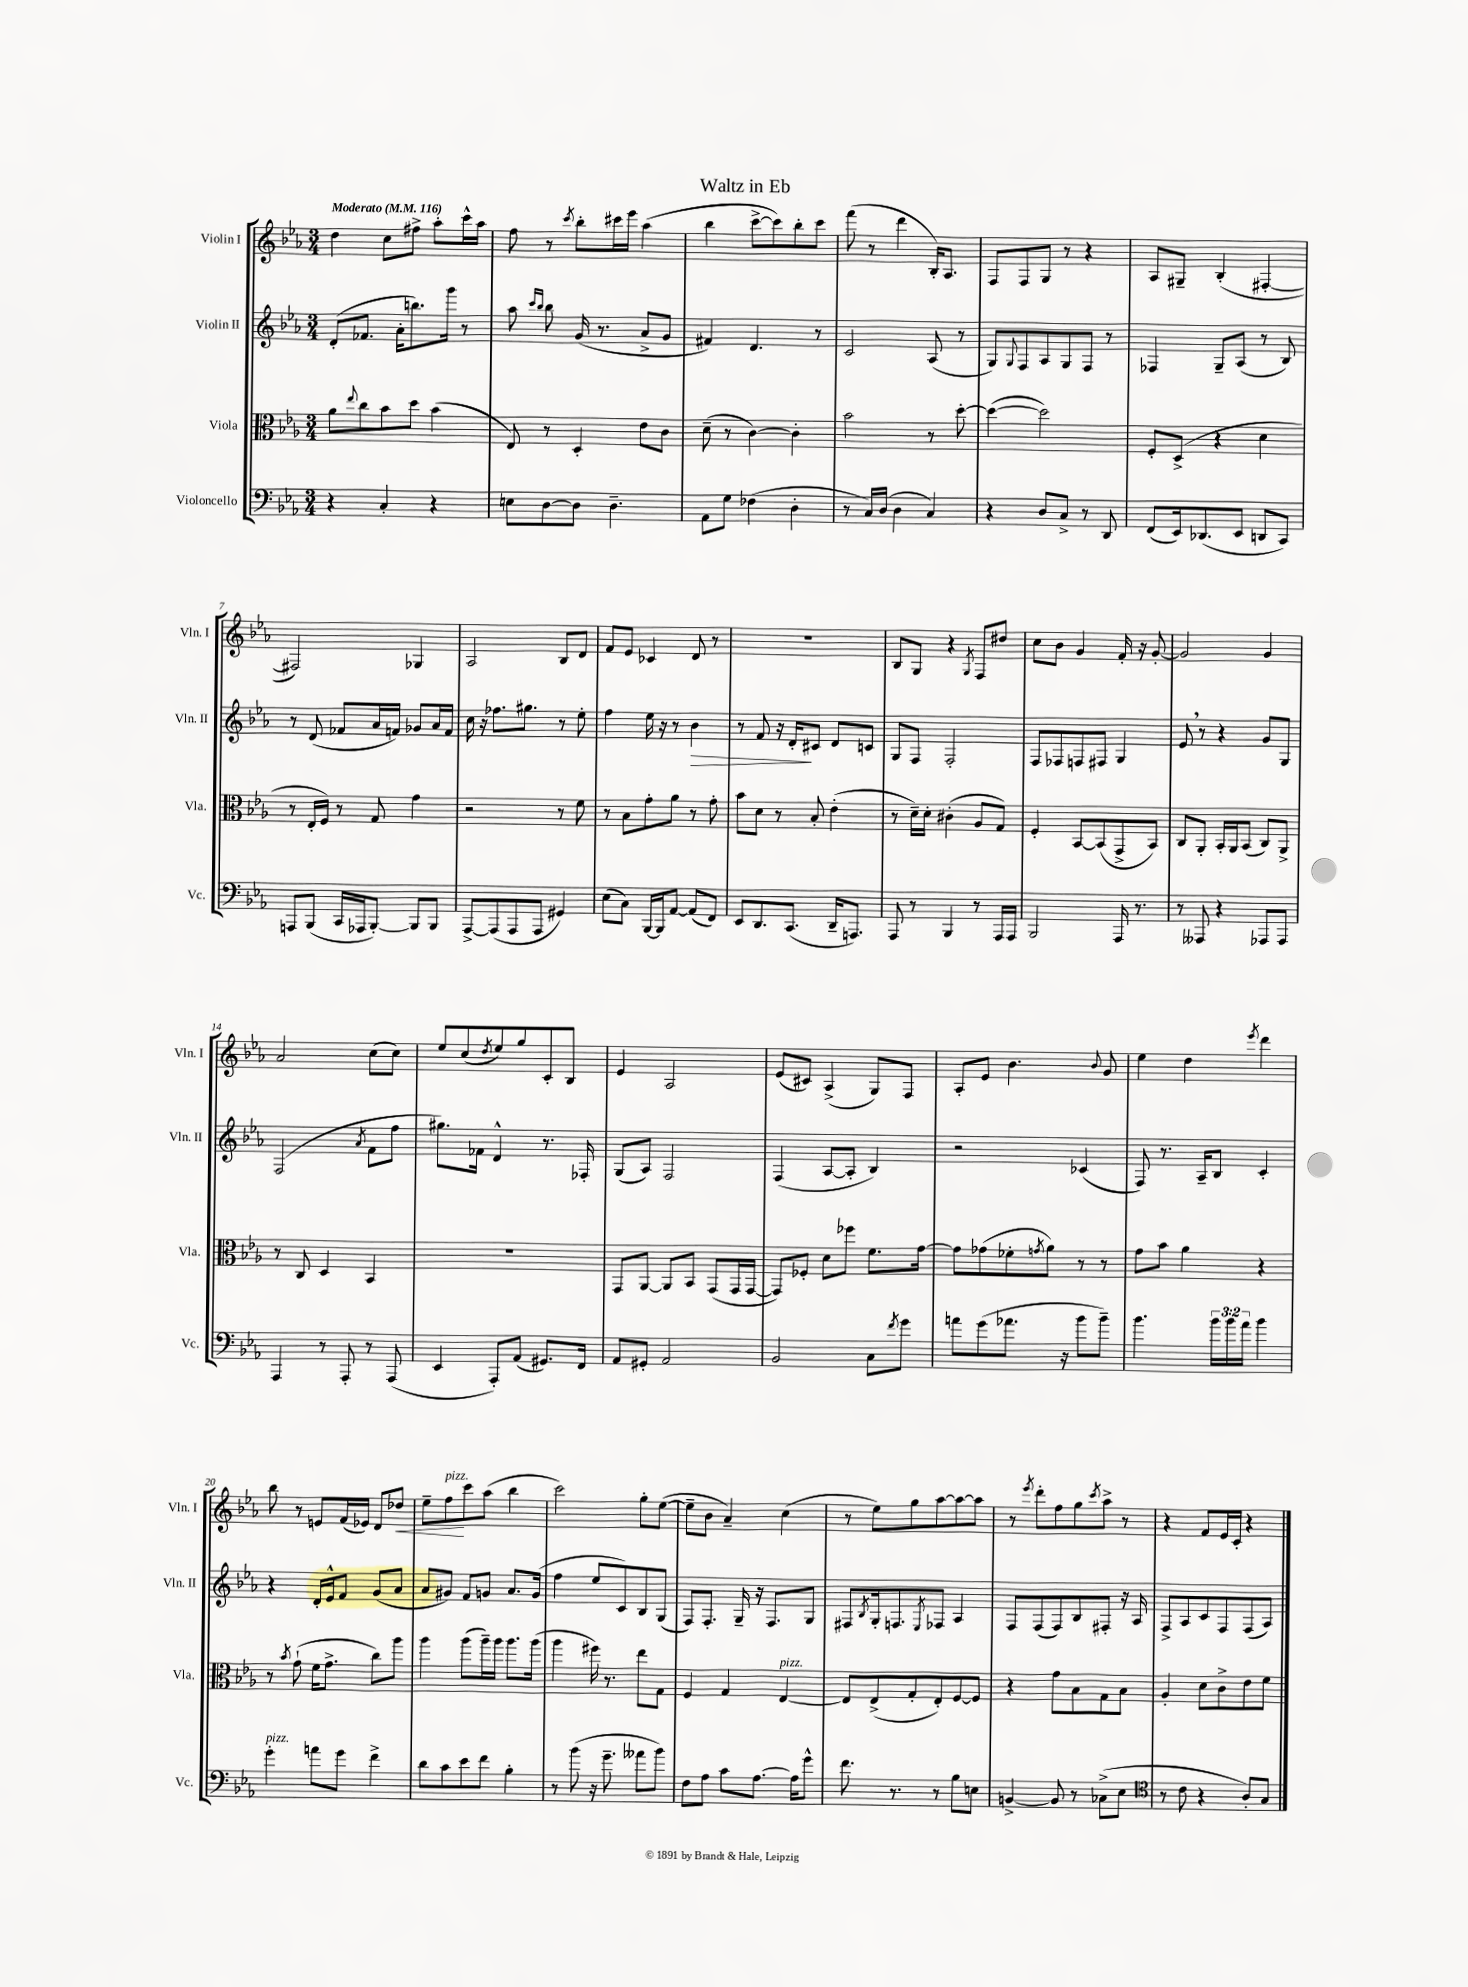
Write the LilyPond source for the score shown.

\header { title = "Waltz in Eb" }
<<
\new StaffGroup <<
\new Staff = "s0" \with { instrumentName = "Violin I" shortInstrumentName = "Vln. I" } {
    \clef treble \key ees \major \numericTimeSignature \time 3/4 \tempo "Moderato" 4 = 116
    d''4 c''8 fis''8-> aes''8-. c'''16-^ aes''16 |
    f''8 r8 \acciaccatura { c'''8 } bes''8-. cis'''16 ees'''16 aes''4( |
    bes''4 c'''8~-> c'''8) bes''8-. c'''8 |
    f'''8( r8 d'''4 bes16-.) aes8. |
    f8 f8 g8 r8 r4 |
    aes8 gis8-- bes4-.( fis4~-. |
    fis2) ges4 |
    aes2 bes8 d'8 |
    f'8 ees'8 ces'4 d'8 r8 |
    R2. |
    bes8 g8 r4 \acciaccatura { g8 } f8 dis''8 |
    c''8 bes'8 g'4 f'16-. r16 g'8~-. |
    g'2 g'4 |
    aes'2 c''8( c''8) |
    ees''8 c''8( \acciaccatura { d''8 } ees''8) g''8 c'8-. bes8 |
    ees'4 aes2 |
    ees'8( cis'8) aes4->( g8) f8 |
    aes8-. ees'8 bes'4. \appoggiatura { bes'8 } g'8 |
    ees''4 d''4 \acciaccatura { ees'''8 } d'''4 |
    bes''8 r8 e'8 f'16( ees'16) d'8 des''8\< |
    ees''8-- f''8\!^\markup { \italic "pizz." } c'''8 aes''8( bes''4 |
    c'''2) g''8-. ees''8~( |
    ees''8-- bes'8 aes'4--) c''4( |
    r8 ees''8) g''8 aes''8~ aes''8~ aes''8 |
    r8 \acciaccatura { ees'''8 } d'''8-. f''8 g''8 \acciaccatura { c'''8 } aes''8-> r8 |
    r4 f'8 ees'16 c'16-. r4 \bar "|." |
}
\new Staff = "s1" \with { instrumentName = "Violin II" shortInstrumentName = "Vln. II" } {
    \clef treble \key ees \major \numericTimeSignature \time 3/4
    d'8-.( fes'8. aes'16-. b''8.) g'''16 r8 |
    aes''8 \grace { c'''16 bes''16 } bes''8 g'16( r8. aes'8-> g'8 |
    fis'4) d'4. r8 |
    c'2 aes8( r8 |
    g8) \appoggiatura { g8 } f8 aes8 g8 f8 r8 |
    fes4 g8-- aes8( r8 bes8) |
    r8 d'8( fes'8 aes'16 f'16) ges'8 aes'16 f'16 |
    c''16 r16 fes''8. gis''8. r8 ees''8-. |
    f''4 ees''16 r16 r8 bes'4\> |
    r8 f'8 r16 d'16-.\! cis'8 d'8 c'8 |
    g8 f8 f2-. |
    f8 fes8 f8 fis8 g4 |
    ees'8 \breathe r8 r4 g'8 g8 |
    f2( \acciaccatura { aes'8 } f'8 f''8 |
    gis''8.) fes'16 d'4-^ r8. fes16-. |
    g8( aes8) f2 |
    f4( aes8~ aes8-. bes4) |
    r2 ces'4( |
    f8) r8. aes16-- bes8 c'4-. |
    r4 d'16-. ees'16-^ f'8 g'8( aes'8 |
    aes'8 gis'8) f'8 g'8 aes'8. g'16( |
    f''4 ees''8 c'8) bes8 g8( |
    f8) f8.-. g16-- r16 f8. g8 |
    fis8 \acciaccatura { bes8 } g16-. f8. \acciaccatura { ees8 } fes8 aes4 |
    f8 f8( f8) bes8 fis8-. r16 aes16 |
    f8-> aes8 c'8 f8 f8( aes8) \bar "|." |
}
\new Staff = "s2" \with { instrumentName = "Viola" shortInstrumentName = "Vla." } {
    \clef alto \key ees \major \numericTimeSignature \time 3/4
    aes'8 \appoggiatura { ees''8 } c''8 bes'8 d''8 bes'4( |
    ees8) r8 d4-. ees'8 c'8 |
    d'8--( r8 c'4~) c'4-. |
    bes'2 r8 d''8~-. |
    d''4~( d''2) |
    f8-. d8->( r4 d'4 |
    r8 ees16-. f16) r8 g8 g'4 |
    r2 r8 f'8 |
    r8 bes8 g'8-. aes'8 r8 g'8-. |
    bes'8 d'8 r8 bes8-. ees'4-.( |
    r8 d'16--) d'16-. cis'4-.( aes8 g8) |
    f4-. bes,8~ bes,8( g,8-> bes,8) |
    c8 aes,8-. bes,16-. aes,16 bes,8( c8) aes,8-> |
    r8 c8 d4 bes,4 |
    R2. |
    g,8 aes,8~ aes,8 bes,8 g,8( g,16 g,16~ |
    g,8) fes8-. d'8 fes''8 f'8. g'16~ |
    g'8 ges'8( fes'8-. \acciaccatura { g'8 } aes'8) r8 r8 |
    g'8 bes'8 aes'4 r4 |
    r8 \acciaccatura { bes'8 } g'8-!( f'16 g'8.-> c''8) aes''8 |
    aes''4 aes''8( aes''16--) aes''16 aes''8. aes''16( |
    aes''4 fis''16) r8. ees''8 g8 |
    f4 g4 ees4~^\markup { \italic "pizz." } |
    ees8 ees8->( g8-. ees8-.) f8~ f8 |
    r4 g'8 bes8 g8 bes8 |
    aes4-. d'8 c'8-> ees'8 f'8 \bar "|." |
}
\new Staff = "s3" \with { instrumentName = "Violoncello" shortInstrumentName = "Vc." } {
    \clef bass \key ees \major \numericTimeSignature \time 3/4 \override Staff.TupletNumber.text = #tuplet-number::calc-fraction-text
    r4 c4-. r4 |
    e8 d8~ d8 d4.-- |
    aes,8 g8 fes4( d4-. |
    r8 c16) d16( d4 c4) |
    r4 d8 c8-> r8 d,8 |
    f,8( ees,16) des,8.( ees,8 d,8 c,8) |
    a,,8 bes,,8( c,16 aes,,16 bes,,8~-.) bes,,8 bes,,8 |
    aes,,8~-> aes,,8( aes,,8 aes,,8 gis,4) |
    ees8( c8) bes,,16~ bes,,16 aes,8~ aes,8( f,8) |
    ees,8 d,8. c,8.( d,16-- a,,8.) |
    aes,,8 r8 bes,,4 r8 aes,,16 aes,,16 |
    bes,,2 aes,,16 r8. |
    r8 aeses,,8 r4 aes,,8 aes,,8 |
    aes,,4 r8 aes,,8-. r8 aes,,8( |
    ees,4 aes,,8-.) aes,8( gis,8.) f,16 |
    aes,8 gis,8-. aes,2 |
    bes,2 c8 \acciaccatura { f'8 } g'8 |
    a'8 g'8( aes'8. r16 bes'8 bes'8--) |
    bes'4. \tuplet 3/2 { bes'16 bes'16 aes'16 } bes'4 |
    g'4-.^\markup { \italic "pizz." } a'8 g'8 f'4-> |
    d'8 c'8 ees'8 f'8 bes4-. |
    r8 bes'8( r16 g'8.-- aeses'8 bes'8) |
    f8 aes8 c'8 aes8.~ aes16 g'8-^ |
    f'8. r8. r8 bes8 e8 |
    b,4~-> b,8 r8 ces8->( ees8 |
    \clef tenor r8 c'8 r4 aes8-.) g8 \bar "|." |
}
>>
>>
